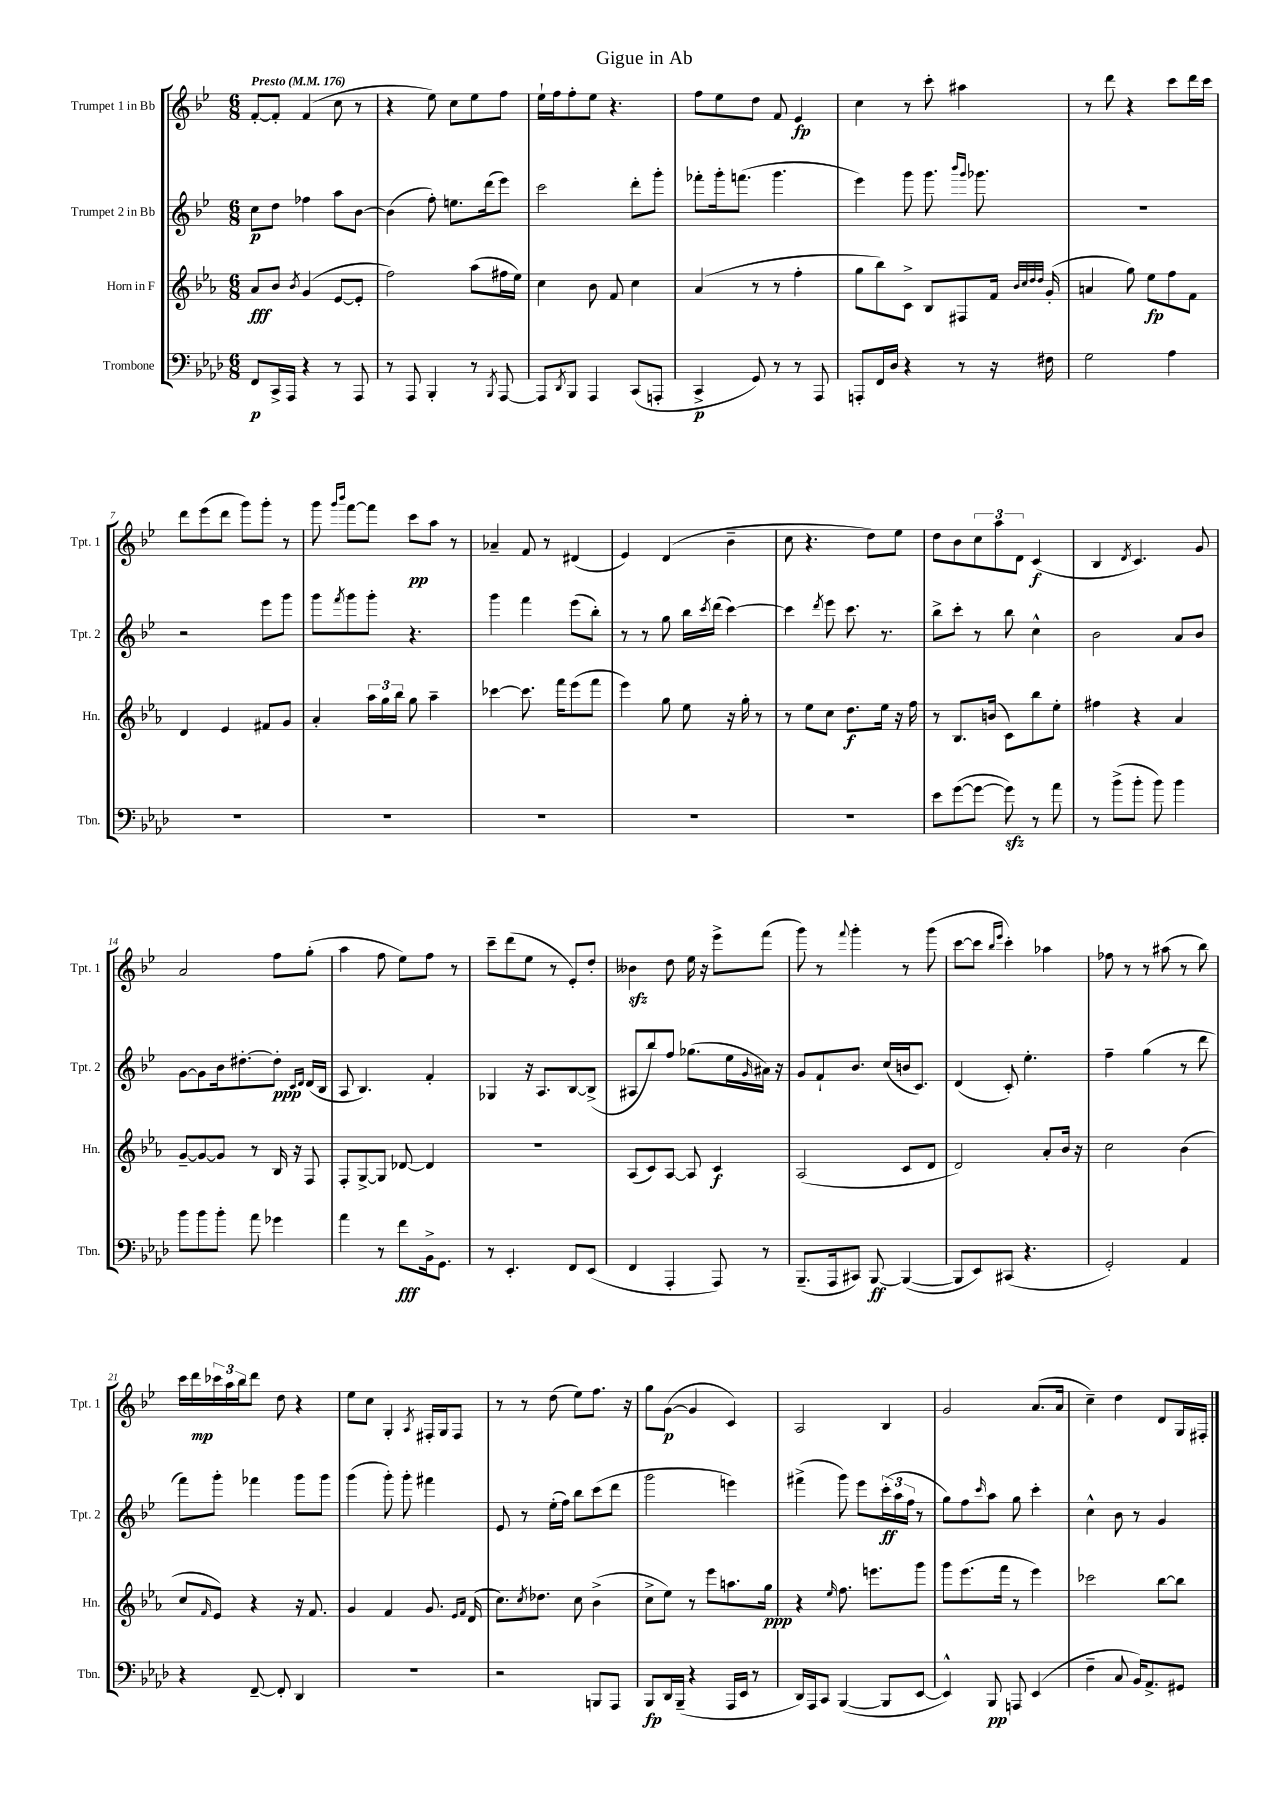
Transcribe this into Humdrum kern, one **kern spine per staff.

**kern	**dynam	**kern	**dynam	**kern	**dynam	**kern	**dynam
*part4	*part4	*part3	*part3	*part2	*part2	*part1	*part1
*staff4	*staff4	*staff3	*staff3	*staff2	*staff2	*staff1	*staff1
*I"Trombone	*	*I"Horn in F	*	*I"Trumpet 2 in Bb	*	*I"Trumpet 1 in Bb	*
*I'Tbn.	*	*I'Hn.	*	*I'Tpt. 2	*	*I'Tpt. 1	*
*clefF4	*	*clefG2	*	*clefG2	*	*clefG2	*
*k[b-e-a-d-]	*	*k[b-e-a-]	*	*k[b-e-]	*	*k[b-e-]	*
*M6/8	*	*M6/8	*	*M6/8	*	*M6/8	*
*MM176	*	*MM176	*	*MM176	*	*MM176	*
=1	=1	=1	=1	=1	=1	=1	=1
!	!	!	!	!	!	!LO:TX:a:B:t=Presto	!
8FF/L	p	8a-/L	fff	8cc\L	p	[8f'/L	.
16CC^/L	.	8b-/J	.	8dd\J	.	8f'/J]	.
16AAA-/JJ	.	.	.	.	.	.	.
.	.	8qb-/	.	.	.	.	.
4r	.	(4g/	.	4ff-X\	.	(4f/	.
8r	.	[8e-/L	.	8aa\L	.	8cc\	.
8AAA-/	.	8e-'/J]	.	[8b-\J	.	8r	.
=2	=2	=2	=2	=2	=2	=2	=2
8r	.	2ff\)	.	(4b-\]	.	4r	.
8AAA-/	.	.	.	.	.	.	.
4BBB-'/	.	.	.	8ff'\)	.	8ee-\)	.
.	.	.	.	8.een\L	.	8cc\L	.
8r	.	(8aa-\L	.	.	.	8ee-\	.
.	.	.	.	(16ddd\k	.	.	.
8qBBB-/	.	.	.	.	.	.	.
[8AAA-/	.	16ff#X\L	.	8eee-\J)	.	8ff\J	.
.	.	16ee-\JJ)	.	.	.	.	.
=3	=3	=3	=3	=3	=3	=3	=3
8AAA-/L]	.	4cc\	.	2ccc\	.	16ee-`\LL	.
.	.	.	.	.	.	16ff\J	.
8qDD-/	.	.	.	.	.	.	.
8BBB-/J	.	.	.	.	.	8ff'\	.
4AAA-/	.	8b-\	.	.	.	8ee-\J	.
.	.	8f/	.	.	.	4.r	.
(8CC/L	.	4cc\	.	8ddd'\L	.	.	.
8AAAn'/J	.	.	.	8ggg'\J	.	.	.
=4	=4	=4	=4	=4	=4	=4	=4
4CC^/	p	(4a-/	.	8fff-X'\L	.	8ff\L	.
.	.	.	.	16ggg'\k	.	8ee-\	.
.	.	.	.	(8.fffn\J	.	.	.
8GG/)	.	8r	.	.	.	8dd\J	.
8r	.	8r	.	4.ggg\	.	8f/	.
8r	.	4ff'\	.	.	.	4e-/	fp
8AAA-/	.	.	.	.	.	.	.
=5	=5	=5	=5	=5	=5	=5	=5
8AAAn'/L	.	8gg\L	.	4eee-\)	.	4cc\	.
16FF/L	.	8bb-\)	.	.	.	.	.
16D-/JJ	.	.	.	.	.	.	.
4r	.	8c^\J	.	8ggg\	.	8r	.
.	.	8B-/L	.	8.ggg\	.	8ccc'\	.
8r	.	8F#X/	.	.	.	4aa#X\	.
.	.	.	.	16qqbbb-/LL	.	.	.
.	.	.	.	16qqggg/JJ	.	.	.
.	.	.	.	8.ggg-X\	.	.	.
16r	.	16f/Jk	.	.	.	.	.
.	.	32qqb-/LLL	.	.	.	.	.
.	.	32qqcc/	.	.	.	.	.
.	.	32qqdd/	.	.	.	.	.
.	.	32qqdd/JJJ	.	.	.	.	.
16F#X\	.	(16g'/	.	.	.	.	.
=6	=6	=6	=6	=6	=6	=6	=6
2G\	.	4an/	.	2.r	.	8r	.
.	.	.	.	.	.	8ddd\	.
.	.	8gg\)	.	.	.	4r	.
.	.	8ee-\L	fp	.	.	.	.
4A-\	.	8ff\	.	.	.	8ccc\L	.
.	.	8f\J	.	.	.	16ddd\L	.
.	.	.	.	.	.	16ccc\JJ	.
!!LO:LB:g=z
=7	=7	=7	=7	=7	=7	=7	=7
2.r	.	4d/	.	2r	.	8ddd\L	.
.	.	.	.	.	.	(8eee-\	.
.	.	4e-/	.	.	.	8ddd\J	.
.	.	.	.	.	.	8ggg\L)	.
.	.	8f#X/L	.	8eee-\L	.	8ggg'\J	.
.	.	8g/J	.	8ggg\J	.	8r	.
=8	=8	=8	=8	=8	=8	=8	=8
2.r	.	4a-'/	.	8ggg\L	.	8ggg\	.
.	.	.	.	.	.	16qqggg/LL	.
.	.	.	.	8qfff/	.	16qqbbb-/JJ	.
.	.	.	.	8ggg\	.	[8fff\L	.
.	.	24aa-\LL	.	8ggg'\J	.	8fff\J]	.
.	.	24gg\	.	.	.	.	.
.	.	24bb-\JJ	.	.	.	.	.
.	.	8gg\	.	4.r	.	8ccc\L	pp
.	.	4aa-~\	.	.	.	8aa\J	.
.	.	.	.	.	.	8r	.
=9	=9	=9	=9	=9	=9	=9	=9
2.r	.	[4ccc-X\	.	4ggg\	.	4a-X~/	.
.	.	8.ccc-\]	.	4fff\	.	8f/	.
.	.	.	.	.	.	8r	.
.	.	16fff\KL	.	.	.	.	.
.	.	(8eee-\	.	(8eee-\L	.	(4d#X/	.
.	.	8fff\J	.	8bb-'\J)	.	.	.
=10	=10	=10	=10	=10	=10	=10	=10
2.r	.	4eee-\)	.	8r	.	4e-/)	.
.	.	.	.	8r	.	.	.
.	.	8gg\	.	8gg\	.	(4d/	.
.	.	8ee-\	.	16bb-\LL	.	.	.
.	.	.	.	8qccc/	.	.	.
.	.	.	.	(16ddd\JJ	.	.	.
.	.	16r	.	[4ccc\)	.	4b-~\	.
.	.	16gg'\	.	.	.	.	.
.	.	8r	.	.	.	.	.
=11	=11	=11	=11	=11	=11	=11	=11
2.r	.	8r	.	4ccc\]	.	8cc\	.
.	.	8ee-\L	.	.	.	4.r	.
.	.	.	.	8qddd/	.	.	.
.	.	8cc\J	.	8eee-\	.	.	.
.	.	8.dd\L	f	8.ccc\	.	.	.
.	.	.	.	.	.	8dd\L)	.
.	.	16ee-\Jk	.	8.r	.	.	.
.	.	16r	.	.	.	8ee-\J	.
.	.	16ff\	.	.	.	.	.
=12	=12	=12	=12	=12	=12	=12	=12
8e-\L	.	8r	.	8bb-^\L	.	8dd\L	.
([8g\	.	8.B-/L	.	8ccc'\J	.	8b-\	.
8g\J_	.	.	.	8r	.	12cc\	.
.	.	(16bn/Jk	.	.	.	.	.
.	.	.	.	.	.	12aa\	.
8gzz\])	.	8c\L)	.	8bb-\	.	.	.
.	.	.	.	.	.	12d\J	.
8r	.	8bb-\	.	4cc^^\	.	(4c/	f
8a-\	.	8ee-'\J	.	.	.	.	.
=13	=13	=13	=13	=13	=13	=13	=13
8r	.	4ff#X\	.	2b-\	.	4B-/	.
(8b-^\L	.	.	.	.	.	.	.
.	.	.	.	.	.	8qd/	.
8b-'\J	.	4r	.	.	.	4.c/)	.
8b-\)	.	.	.	.	.	.	.
4b-\	.	4a-/	.	8a/L	.	.	.
.	.	.	.	8b-/J	.	8g/	.
!!LO:LB:g=z
=14	=14	=14	=14	=14	=14	=14	=14
8b-\L	.	[8g~/L	.	[8g\L	.	2a/	.
8b-\	.	8g/_	.	8g\]	.	.	.
8b-'\J	.	8g/J]	.	16b-\k	.	.	.
.	.	.	.	[8.dd#X'\	.	.	.
8a-\	.	8r	.	.	.	.	.
4g-X\	.	16B-/	.	8dd#'\J]	ppp	8ff\L	.
.	.	16r	.	.	.	.	.
.	.	.	.	16qqc/LL	.	.	.
.	.	.	.	16qqd/JJ	.	.	.
.	.	8F/	.	(16d/LL	.	(8gg'\J	.
.	.	.	.	16B-/JJ	.	.	.
=15	=15	=15	=15	=15	=15	=15	=15
4a-\	.	8F'/L	.	8A/	.	4aa\	.
.	.	[8G^/	.	4.B-/)	.	.	.
8r	.	8G/J]	.	.	.	8ff\	.
8f\L	fff	[8d-X/	.	.	.	8ee-\L)	.
16BB-^\k	.	4d-/]	.	4f'/	.	8ff\J	.
8.GG\J	.	.	.	.	.	.	.
.	.	.	.	.	.	8r	.
=16	=16	=16	=16	=16	=16	=16	=16
8r	.	2.r	.	4G-X/	.	8ccc~\L	.
4.EE-'/	.	.	.	.	.	(8ddd\	.
.	.	.	.	16r	.	8ee-\J	.
.	.	.	.	8.A/L	.	.	.
.	.	.	.	.	.	8r	.
8FF/L	.	.	.	[8B-/	.	8e-'/L)	.
(8EE-/J	.	.	.	(8B-^/J]	.	8dd'/J	.
=17	=17	=17	=17	=17	=17	=17	=17
4FF/	.	(8A-/L	.	8A#X/L	.	4b--Xzz\	.
.	.	8c/)	.	8bb-/)	.	.	.
4AAA-'/	.	[8A-/J	.	8ff/J	.	8dd\	.
.	.	8A-/]	.	(8.gg-X\L	.	16ee-\	.
.	.	.	.	.	.	16r	.
8AAA-/)	.	4c/	f	.	.	8eee-^\L	.
.	.	.	.	16ee-\L	.	.	.
.	.	.	.	16qqg/	.	.	.
8r	.	.	.	16a#X\JJ)	.	(8fff\J	.
.	.	.	.	16r	.	.	.
=18	=18	=18	=18	=18	=18	=18	=18
(8.BBB-~/L	.	(2A-/	.	8g/L	.	8ggg\)	.
.	.	.	.	8f`/	.	8r	.
16AAA-/k	.	.	.	.	.	.	.
.	.	.	.	.	.	8qqfff/	.
8CC#X/J)	.	.	.	8.b-/J	.	4ggg'\	.
[8BBB-/	ff	.	.	.	.	.	.
.	.	.	.	(16cc/LL	.	.	.
(4BBB-/_	.	8c/L	.	16bn/J	.	8r	.
.	.	.	.	8.c/J)	.	.	.
.	.	8d/J	.	.	.	(8ggg\	.
=19	=19	=19	=19	=19	=19	=19	=19
8BBB-/L]	.	2d/)	.	(4d/	.	[8ccc\L	.
8EE-/)	.	.	.	.	.	8ccc\J]	.
.	.	.	.	.	.	16qqbb-/LL	.
.	.	.	.	.	.	16qqeee-/JJ	.
(8CC#X/J	.	.	.	8c'/)	.	4ccc'\)	.
4.r	.	.	.	4.ee-'\	.	.	.
.	.	8a-'/L	.	.	.	4aa-X\	.
.	.	16b-/Jk	.	.	.	.	.
.	.	16r	.	.	.	.	.
=20	=20	=20	=20	=20	=20	=20	=20
2GG'/)	.	2cc\	.	4ff~\	.	8ff-X\	.
.	.	.	.	.	.	8r	.
.	.	.	.	(4gg\	.	8r	.
.	.	.	.	.	.	(8aa#X\	.
4AA-/	.	(4b-\	.	8r	.	8r	.
.	.	.	.	8ddd\	.	8bb-\)	.
!!LO:LB:g=z
=21	=21	=21	=21	=21	=21	=21	=21
4r	.	8cc/L	.	8fff\L)	.	16ccc\LL	.
.	.	.	.	.	.	16ddd\	mp
.	.	16qqf/	.	.	.	.	.
.	.	8e-/J)	.	8ggg'\J	.	24ccc-X\	.
.	.	.	.	.	.	24aa\	.
.	.	.	.	.	.	24bb-\J	.
[8FF~/	.	4r	.	4fff-X\	.	8ddd\J	.
8FF'/]	.	.	.	.	.	8dd\	.
4DD-/	.	16r	.	8ggg\L	.	4r	.
.	.	8.f/	.	.	.	.	.
.	.	.	.	8ggg\J	.	.	.
=22	=22	=22	=22	=22	=22	=22	=22
2.r	.	4g/	.	(4ggg\	.	8ee-\L	.
.	.	.	.	.	.	8cc\J	.
.	.	4f/	.	8ggg'\)	.	4G'/	.
.	.	.	.	8ggg'\	.	.	.
.	.	.	.	.	.	8qA/	.
.	.	8.g/	.	4fff#X\	.	16F#X'/LL	.
.	.	.	.	.	.	16G/J	.
.	.	.	.	.	.	8F#/J	.
.	.	16qqe-/LL	.	.	.	.	.
.	.	16qqf/JJ	.	.	.	.	.
.	.	(16d/	.	.	.	.	.
=23	=23	=23	=23	=23	=23	=23	=23
2r	.	8.cc\L)	.	8e-/	.	8r	.
.	.	.	.	8r	.	8r	.
.	.	8qcc/	.	.	.	.	.
.	.	8.dd-X\J	.	.	.	.	.
.	.	.	.	(16ee-'\LL	.	(8dd\	.
.	.	.	.	16ff\JJ)	.	.	.
.	.	8cc\	.	8bb-\L	.	8ee-\L)	.
8BBBn/L	.	(4b-^\	.	(8ccc\	.	8.ff\J	.
8AAA-/J	.	.	.	8ddd\J	.	.	.
.	.	.	.	.	.	16r	.
=24	=24	=24	=24	=24	=24	=24	=24
8BBB-/L	fp	8cc^\L	.	2ggg\	.	8gg\L	.
16DD-/L	.	8ee-\J)	.	.	.	([8g\J	p
(16BBB-~/JJ	.	.	.	.	.	.	.
4r	.	8r	.	.	.	4g/]	.
.	.	8eee-\L	.	.	.	.	.
16AAA-/LL	.	8.aan\	.	4eeen\)	.	4c/)	.
16EE-/JJ	.	.	.	.	.	.	.
8r	.	.	.	.	.	.	.
.	.	16gg\Jk	ppp	.	.	.	.
=25	=25	=25	=25	=25	=25	=25	=25
16DD-/LL)	.	4r	.	(4fff#X^\	.	2A/	.
16AAA-/J	.	.	.	.	.	.	.
8CC/J	.	.	.	.	.	.	.
.	.	16qqee-/	.	.	.	.	.
([4BBB-/	.	8.ff\	.	8ggg\)	.	.	.
.	.	.	.	8eee-\L	.	.	.
.	.	8.eeen\L	.	.	.	.	.
8BBB-/L]	.	.	.	(24ccc'\L	ff	4B-/	.
.	.	.	.	24aa\	.	.	.
.	.	.	.	24ff\JJ	.	.	.
[8EE-/J	.	8ggg\J	.	8r	.	.	.
=26	=26	=26	=26	=26	=26	=26	=26
4EE-^^/])	.	8ggg\L	.	8gg\L)	.	2g/	.
.	.	(8.eee-\	.	8ff\	.	.	.
.	.	.	.	16qqccc/	.	.	.
8BBB-/	pp	.	.	8aa\J	.	.	.
.	.	16fff\Jk	.	.	.	.	.
8AAAn/	.	8r	.	8gg\	.	.	.
(4EE-/	.	4eee-\)	.	4ccc'\	.	(8.a/L	.
.	.	.	.	.	.	16a/Jk	.
=27	=27	=27	=27	=27	=27	=27	=27
4F~\	.	2ccc-X\	.	4cc^^\	.	4cc~\)	.
8C/	.	.	.	8b-\	.	4dd\	.
16BB-/KL)	.	.	.	8r	.	.	.
8.AA-^/	.	.	.	.	.	.	.
.	.	[8bb-\L	.	4g/	.	8d/L	.
8GG#X/J	.	8bb-\J]	.	.	.	16G/L	.
.	.	.	.	.	.	16F#X'/JJ	.
==	==	==	==	==	==	==	==
*-	*-	*-	*-	*-	*-	*-	*-
